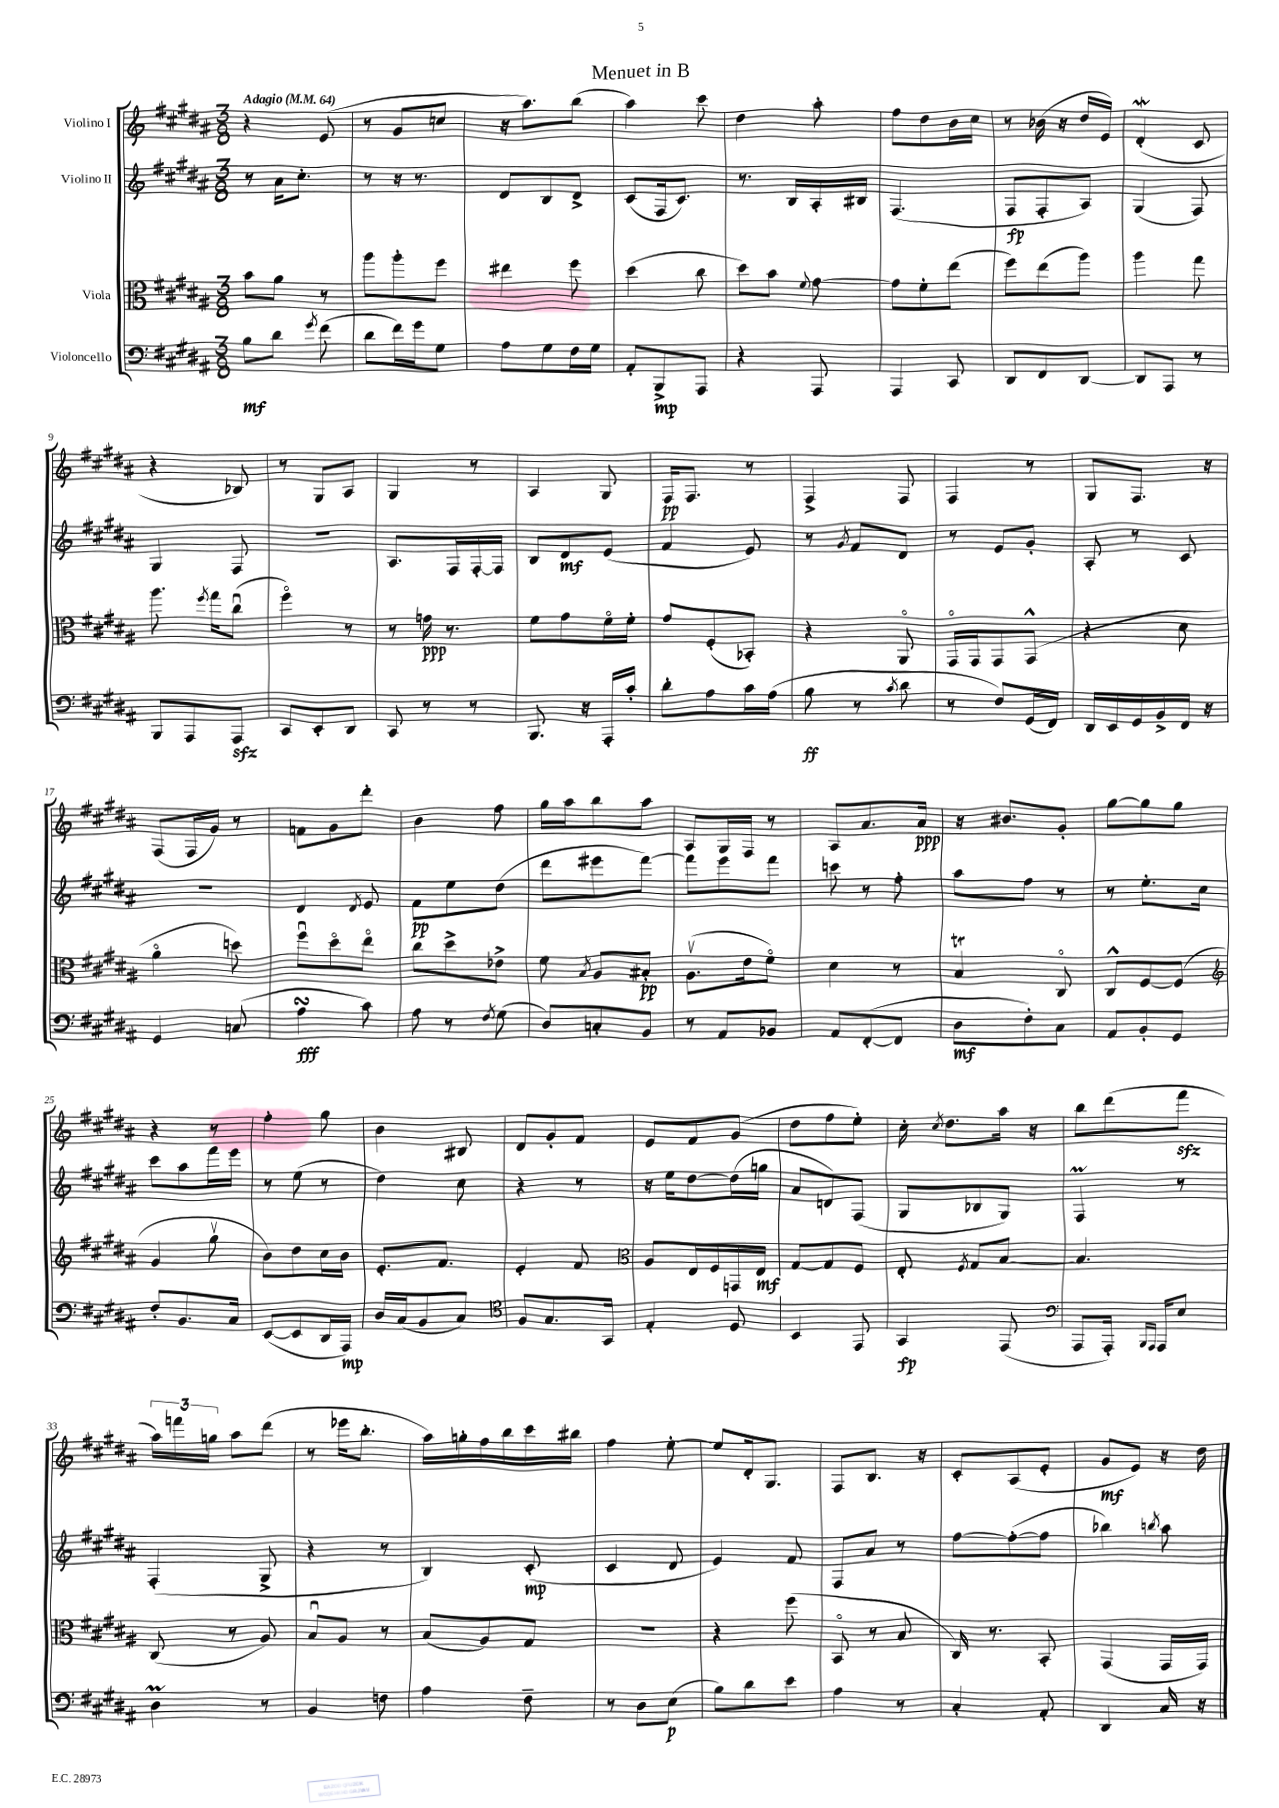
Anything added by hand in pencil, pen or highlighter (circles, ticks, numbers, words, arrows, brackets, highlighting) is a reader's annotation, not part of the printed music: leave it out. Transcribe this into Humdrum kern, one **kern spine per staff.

**kern	**dynam	**kern	**dynam	**kern	**dynam	**kern	**dynam
*part4	*part4	*part3	*part3	*part2	*part2	*part1	*part1
*staff4	*staff4	*staff3	*staff3	*staff2	*staff2	*staff1	*staff1
*I"Violoncello	*	*I"Viola	*	*I"Violino II	*	*I"Violino I	*
*clefF4	*	*clefC3	*	*clefG2	*	*clefG2	*
*k[f#c#g#d#a#]	*	*k[f#c#g#d#a#]	*	*k[f#c#g#d#a#]	*	*k[f#c#g#d#a#]	*
*M3/8	*	*M3/8	*	*M3/8	*	*M3/8	*
*MM64	*	*MM64	*	*MM64	*	*MM64	*
=1	=1	=1	=1	=1	=1	=1	=1
!	!	!	!	!	!	!LO:TX:a:B:t=Adagio	!
8B\L	mf	8b\L	.	8r	.	4r	.
8d#\J	.	8a#\J	.	16a#\KL	.	.	.
.	.	.	.	8.cc#'\J	.	.	.
8qg#/	.	.	.	.	.	.	.
(8f#\	.	8r	.	.	.	(8e/	.
=2	=2	=2	=2	=2	=2	=2	=2
8d#\L	.	8aa#\L	.	8r	.	8r	.
16f#\L)	.	8aa#'\	.	16r	.	8g#/L	.
16g#\J	.	.	.	8.r	.	.	.
8G#\J	.	8ff#\J	.	.	.	8ccn/J	.
=3	=3	=3	=3	=3	=3	=3	=3
8A#\L	.	4ee#X\	.	8d#/L	.	16r	.
.	.	.	.	.	.	8.aa#\L)	.
8G#\	.	.	.	8B/	.	.	.
16F#\L	.	8ff#\	.	8d#^/J	.	(8bb\J	.
16G#\JJ	.	.	.	.	.	.	.
=4	=4	=4	=4	=4	=4	=4	=4
8AA#'/L	.	(4dd#\	.	(8c#/L	.	4aa#\)	.
8BBB^/	mp	.	.	16F#/k	.	.	.
.	.	.	.	8.c#/J)	.	.	.
8AAA#/J	.	8cc#\	.	.	.	8ccc#\	.
=5	=5	=5	=5	=5	=5	=5	=5
4r	.	8dd#\L)	.	8.r	.	4dd#\	.
.	.	8b\J	.	.	.	.	.
.	.	.	.	16B/LL	.	.	.
.	.	8qqf#/	.	.	.	.	.
8AAA#/	.	[8g#\	.	16A#'/	.	8aa#'\	.
.	.	.	.	16B#X/JJ	.	.	.
=6	=6	=6	=6	=6	=6	=6	=6
4AAA#/	.	8g#\L]	.	(4.F#/	.	8ff#\L	.
.	.	8f#'\	.	.	.	8dd#\	.
8CC#/	.	(8ee\J	.	.	.	16b\L	.
.	.	.	.	.	.	16cc#\JJ	.
=7	=7	=7	=7	=7	=7	=7	=7
8DD#/L	.	8ff#\L)	.	8F#/L	fp	8r	.
8FF#/	.	(8ee\	.	8F#'/	.	(16b-X\	.
.	.	.	.	.	.	16r	.
[8DD#/J	.	8aa#\J)	.	8A#/J)	.	16dd#/LL	.
.	.	.	.	.	.	16e/JJ)	.
=8	=8	=8	=8	=8	=8	=8	=8
8DD#/L]	.	4aa#\	.	(4G#/	.	(4d#W'/	.
8AAA#/J	.	.	.	.	.	.	.
8r	.	8gg#\	.	8F#/)	.	8c#/	.
!!LO:LB:g=z
=9	=9	=9	=9	=9	=9	=9	=9
8BBB/L	.	8.aa#\	.	4G#/	.	4r	.
8AAA#/	.	.	.	.	.	.	.
.	.	8qff#/	.	.	.	.	.
.	.	16gg#\KL	.	.	.	.	.
8AAA#zz/J	.	(8cc#u\J	.	8F#/	.	8B-X/)	.
=10	=10	=10	=10	=10	=10	=10	=10
8CC#/L	.	4ff#\)	.	4.r	.	8r	.
8EE'/	.	.	.	.	.	8G#/L	.
8DD#/J	.	8r	.	.	.	8A#/J	.
=11	=11	=11	=11	=11	=11	=11	=11
8CC#/	.	8r	.	8.A#/L	.	4G#/	.
8r	.	16gn\	ppp	.	.	.	.
.	.	8.r	.	16F#/L	.	.	.
8r	.	.	.	[16F#'/	.	8r	.
.	.	.	.	16F#/JJ]	.	.	.
=12	=12	=12	=12	=12	=12	=12	=12
8.BBB/	.	8f#\L	.	8B/L	.	4A#/	.
.	.	8g#\	.	8d#/	mf	.	.
16r	.	.	.	.	.	.	.
16AAA#'/LL	.	16f#\L	.	(8e/J	.	8G#/	.
16c#'/JJ	.	16f#'\JJ	.	.	.	.	.
=13	=13	=13	=13	=13	=13	=13	=13
8d#'\L	.	8g#/L	.	4f#/	.	16F#/KL	pp
.	.	.	.	.	.	8.F#/J	.
8A#\	.	(8F#'/	.	.	.	.	.
16c#\L	.	8BB-X'/J)	.	8e/)	.	8r	.
(16A#\JJ	.	.	.	.	.	.	.
=14	=14	=14	=14	=14	=14	=14	=14
8B\	ff	4r	.	8r	.	4F#^/	.
.	.	.	.	8qg#/	.	.	.
8r	.	.	.	8f#/L	.	.	.
8qc#/	.	.	.	.	.	.	.
8d#\	.	8AA#/	.	8d#/J	.	8F#/	.
=15	=15	=15	=15	=15	=15	=15	=15
8r	.	16GG#/LL	.	8r	.	4F#/	.
.	.	16GG#/J	.	.	.	.	.
8F#/L)	.	8GG#/	.	8e/L	.	.	.
(16GG#/L	.	(8GG#^^/J	.	8g#'/J	.	8r	.
16FF#/JJ)	.	.	.	.	.	.	.
=16	=16	=16	=16	=16	=16	=16	=16
16DD#/LL	.	4r	.	8A#'/	.	8G#/L	.
16EE/	.	.	.	.	.	.	.
16GG#/	.	.	.	8r	.	8.F#/J	.
16BB^/	.	.	.	.	.	.	.
16FF#/JJ	.	8d#\	.	8c#/	.	.	.
16r	.	.	.	.	.	16r	.
!!LO:LB:g=z
=17	=17	=17	=17	=17	=17	=17	=17
4GG#/	.	4a#\	.	4.r	.	(8F#/L	.
.	.	.	.	.	.	16F#/L	.
.	.	.	.	.	.	16g#/JJ)	.
(8Cn/	.	8ddn\)	.	.	.	8r	.
=18	=18	=18	=18	=18	=18	=18	=18
4A#sSsS\	fff	8ff#u\L	.	4d#/	.	8fn\L	.
.	.	8dd#\	.	.	.	8g#\	.
.	.	.	.	8qd#/	.	.	.
8c#\)	.	8ee\J	.	8e/	.	8ddd#'\J	.
=19	=19	=19	=19	=19	=19	=19	=19
8A#\	.	8cc#\L	.	8f#\L	pp	4b\	.
8r	.	8dd#^\	.	8ee\	.	.	.
8qF#/	.	.	.	.	.	.	.
(8G#\	.	8e-X^\J	.	(8dd#\J	.	8ff#\	.
=20	=20	=20	=20	=20	=20	=20	=20
8D#/L)	.	8f#\	.	8ddd#\L	.	16gg#\LL	.
.	.	.	.	.	.	16aa#\J	.
.	.	8qB/	.	.	.	.	.
8Cn'/	.	8A#/L	.	8eee#X\	.	8bb\	.
8BB/J	.	8B#X'/J	pp	[8fff#\J)	.	8aa#\J	.
=21	=21	=21	=21	=21	=21	=21	=21
8r	.	(8.A#v\L	.	8fff#\L]	.	8A#/L	.
8AA#/L	.	.	.	8eee\	.	16G#/L	.
.	.	16e\k	.	.	.	16F#/JJ	.
8BB-X/J	.	8f#\J)	.	8fff#\J	.	8r	.
=22	=22	=22	=22	=22	=22	=22	=22
8AA#/L	.	4d#\	.	8cccn\	.	8A#/L	.
([8FF#'/	.	.	.	8r	.	8.a#/	.
8FF#/J]	.	8r	.	8ff#'\	.	.	.
.	.	.	.	.	.	16a#/Jk	ppp
=23	=23	=23	=23	=23	=23	=23	=23
8D#\L	mf	4BT/	.	8aa#\L	.	16r	.
.	.	.	.	.	.	8.b#X/L	.
8F#'\)	.	.	.	8ff#\J	.	.	.
8C#\J	.	8C#/	.	8r	.	8g#'/J	.
=24	=24	=24	=24	=24	=24	=24	=24
8AA#/L	.	8C#^^/L	.	8r	.	[8gg#\L	.
8BB'/	.	[8F#/	.	8.ee'\L	.	8gg#\]	.
8GG#/J	.	(8F#/J]	.	.	.	8gg#\J	.
.	.	.	.	16cc#\Jk	.	.	.
!!LO:LB:g=z
=25	=25	=25	=25	=25	=25	=25	=25
*	*	*clefG2	*	*	*	*	*
8F#'/L	.	4g#/	.	8ccc#\L	.	4r	.
8.BB/	.	.	.	8aa#\	.	.	.
.	.	8gg#v\	.	16fff#\L	.	8r	.
16C#/Jk	.	.	.	16eee\JJ	.	.	.
=26	=26	=26	=26	=26	=26	=26	=26
([8EE/L	.	8b\L)	.	8r	.	4ff#'\	.
8EE/]	.	8dd#\	.	(8ee\	.	.	.
16DD#/L	.	16cc#\L	.	8r	.	8gg#\	.
16AAA#/JJ)	mp	16b\JJ	.	.	.	.	.
=27	=27	=27	=27	=27	=27	=27	=27
16D#/LL	.	8.e'/L	.	4dd#\)	.	4b\	.
(16C#/J	.	.	.	.	.	.	.
8BB/	.	.	.	.	.	.	.
.	.	8.f#/J	.	.	.	.	.
8C#/J)	.	.	.	8cc#\	.	8B#X/	.
=28	=28	=28	=28	=28	=28	=28	=28
*clefC4	*	*	*	*	*	*	*
8F#/L	.	4e'/	.	4r	.	8d#/L	.
8.G#/	.	.	.	.	.	8g#'/	.
.	.	8f#/	.	8r	.	8f#/J	.
16GG#/Jk	.	.	.	.	.	.	.
=29	=29	=29	=29	=29	=29	=29	=29
*	*	*clefC3	*	*	*	*	*
4E'/	.	8A#/L	.	16r	.	8e/L	.
.	.	.	.	16ee\KL	.	.	.
.	.	16E/L	.	[8dd#\	.	8f#/	.
.	.	16F#/	.	.	.	.	.
8D#/	.	16GGn/	.	(16dd#\L]	.	(8g#/J	.
.	.	16E/JJ	mf	16ggn\JJ	.	.	.
=30	=30	=30	=30	=30	=30	=30	=30
4BB/	.	[8G#/L	.	8a#/L	.	8dd#\L	.
.	.	8G#/]	.	8dn/)	.	8ff#\	.
8EE/	.	8F#/J	.	(8F#/J	.	8ee'\J)	.
=31	=31	=31	=31	=31	=31	=31	=31
4GG#/	fp	8E'/	.	8G#/L	.	16cc#'\	.
.	.	.	.	.	.	8qcc#/	.
.	.	.	.	.	.	8.dd#\L	.
.	.	8qF#/	.	.	.	.	.
.	.	8G#/L	.	8B-X/	.	.	.
(8EE/	.	[8B/J	.	8G#/J)	.	16aa#\Jk	.
.	.	.	.	.	.	16r	.
=32	=32	=32	=32	=32	=32	=32	=32
*clefF4	*	*	*	*	*	*	*
8AAA#/L	.	4.B/]	.	4F#M/	.	8bb\L	.
16AAA#'/Jk)	.	.	.	.	.	(8ddd#\	.
16qqBBB/LL	.	.	.	.	.	.	.
16qqAAA#/JJ	.	.	.	.	.	.	.
16AAA#/KL	.	.	.	.	.	.	.
8E/J	.	.	.	8r	.	8fff#zz\J	.
!!LO:LB:g=z
=33	=33	=33	=33	=33	=33	=33	=33
4D#m\	.	(8C#/	.	(4F#'/	.	24aa#\LL)	.
.	.	.	.	.	.	24fffn\	.
.	.	.	.	.	.	24ggn\JJ	.
.	.	8r	.	.	.	8aa#\L	.
8r	.	8A#/)	.	8G#^/	.	(8ddd#\J	.
=34	=34	=34	=34	=34	=34	=34	=34
4BB/	.	8Bu/L	.	4r	.	8r	.
.	.	8A#/J	.	.	.	16eee-X\KL	.
.	.	.	.	.	.	8.bb'\J	.
8Fn\	.	8r	.	8r	.	.	.
=35	=35	=35	=35	=35	=35	=35	=35
4A#\	.	(8B/L	.	4B/)	.	16aa#\LL)	.
.	.	.	.	.	.	16ggn'\	.
.	.	8A#/)	.	.	.	16ff#\	.
.	.	.	.	.	.	16bb\	.
8F#~\	.	8G#/J	.	(8c#'/	mp	16ccc#\	.
.	.	.	.	.	.	16bb#X\JJ	.
=36	=36	=36	=36	=36	=36	=36	=36
8r	.	4.r	.	4c#/	.	4ff#\	.
8D#\L	.	.	.	.	.	.	.
(8E\J	p	.	.	8d#/	.	[8ee'\	.
=37	=37	=37	=37	=37	=37	=37	=37
8B\L)	.	4r	.	4e/)	.	8ee/L]	.
8d#\	.	.	.	.	.	16d#'/k	.
.	.	.	.	.	.	8.G#/J	.
8e\J	.	(8ff#\	.	8f#/	.	.	.
=38	=38	=38	=38	=38	=38	=38	=38
4A#\	.	8BB/	.	8F#/L	.	8F#/L	.
.	.	8r	.	8a#/J	.	8.B/J	.
8r	.	8B/	.	8r	.	.	.
.	.	.	.	.	.	16r	.
=39	=39	=39	=39	=39	=39	=39	=39
4C#'/	.	16C#/)	.	[8ff#\L	.	8c#'/L	.
.	.	8.r	.	.	.	.	.
.	.	.	.	(8ff#'\_	.	(8A#/	.
8AA#'/	.	8BB'/	.	8ff#\J]	.	8e'/J	.
=40	=40	=40	=40	=40	=40	=40	=40
4DD#/	.	(4GG#/	.	4bb-X\)	.	8g#/L	mf
.	.	.	.	.	.	8e/J)	.
.	.	.	.	8qbbn/	.	.	.
16C#/	.	16GG#/LL	.	8aa#\	.	16r	.
16r	.	16GG#/JJ)	.	.	.	16dd#\	.
==	==	==	==	==	==	==	==
*-	*-	*-	*-	*-	*-	*-	*-
